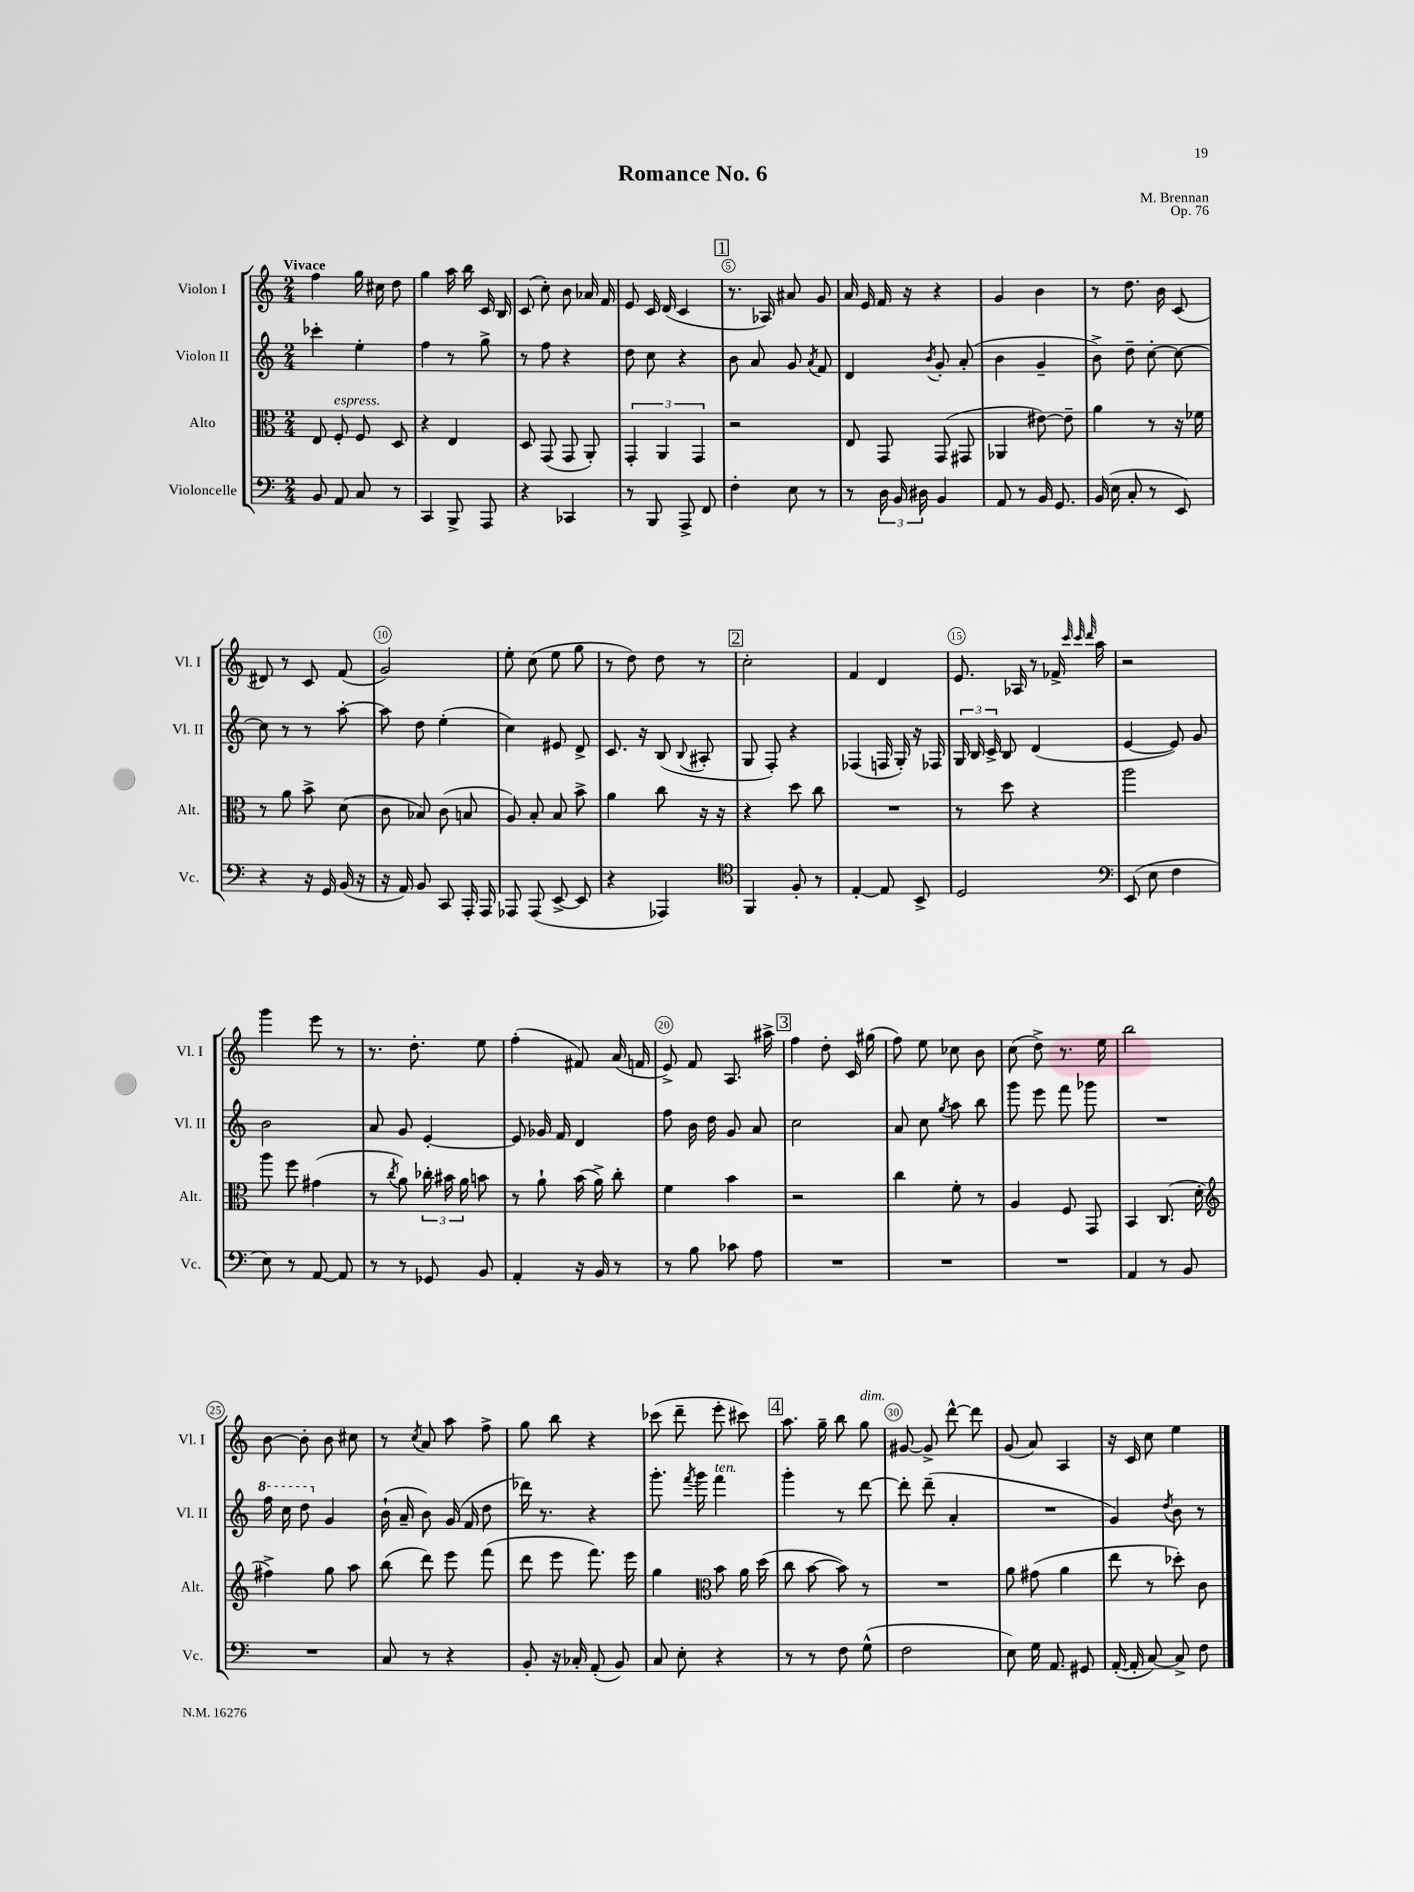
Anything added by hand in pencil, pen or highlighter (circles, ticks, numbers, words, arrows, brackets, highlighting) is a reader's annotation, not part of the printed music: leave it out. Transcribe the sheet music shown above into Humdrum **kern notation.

**kern	**kern	**kern	**kern
*staff4	*staff3	*staff2	*staff1
*clefF4	*clefC3	*clefG2	*clefG2
*k[]	*k[]	*k[]	*k[]
*M2/4	*M2/4	*M2/4	*M2/4
8BB	8E	4ccc-'	4ff
8AA	8F'	.	.
8C	8F	4ee'	16gg
.	.	.	16cc#
8r	8D	.	8dd
=	=	=	=
4CC	4r	4ff	4gg
8BBB^	4E	8r	16aa
.	.	.	16bb
8AAA	.	8gg^	16c
.	.	.	16B
=	=	=	=
4r	8D	8r	(8c
.	(8GG	8ff	8cc')
4CC-	8GG	4r	8b
.	8AA')	.	16a-
.	.	.	16f
=	=	=	=
8r	6GG'	8dd	8e
8BBB	.	8cc	16c
.	6AA	.	.
.	.	.	(16d
8AAA^	.	4r	4c
.	6GG	.	.
8FF	.	.	.
=	=	=	=
4F'	2r	8b	8.r
.	.	8a	.
.	.	.	16A-)
8E	.	8g	8a#
.	.	8qa	.
8r	.	8f	8g
=	=	=	=
8r	8E	4d	16a
.	.	.	16e
24D	8GG	.	16f
24BB	.	.	.
.	.	.	16r
24D#	.	.	.
.	.	8qb	.
4BB	(8GG	8g'	4r
.	8GG#	(8a'	.
=	=	=	=
8AA	4AA-	4b	4g
8r	.	.	.
16BB	[8e#)	4g~	4b
8.GG	.	.	.
.	8e#~]	.	.
=	=	=	=
(16BB	4a	8b^)	8r
16E	.	.	.
8C'	.	8dd~	8.dd
8r	8r	[8cc'	.
.	.	.	16b
8EE)	16r	8cc_	(8c
.	16f-	.	.
=	=	=	=
4r	8r	8cc]	8d#)
.	8a	8r	8r
16r	8b^	8r	8c
16GG	.	.	.
(16BB	(8d	[8aa'	(8f
16r	.	.	.
=	=	=	=
16r	8c	8aa]	2g)
16AA)	.	.	.
8BB	8B-)	8dd	.
8CC	(8c	(4ee'	.
16AAA'	8B	.	.
16AAA	.	.	.
=	=	=	=
8AAA-	8A)	4cc)	8ee'
(8AAA-	8B'	.	(8cc
[8EE^	8B	8e#	8ee
8EE]	8b^	8d^	8gg
=	=	=	=
4r	4a	8.c	8r
.	.	.	8dd)
.	.	16r	.
4AAA-)	8cc	(8B	8dd
.	.	8qqB	.
.	16r	8A#'	8r
.	16r	.	.
=	=	=	=
*clefC4	*	*	*
4FF	4r	8G	2cc'
.	.	8F')	.
8F'	8dd	4r	.
8r	8cc	.	.
=	=	=	=
[4E'	2r	(4F-	4f
8E]	.	16F	4d
.	.	16G')	.
8BB^	.	16r	.
.	.	16F-	.
=	=	=	=
2D	8r	24G	8.e
.	.	24B	.
.	.	24c^	.
.	8dd	8B	.
.	.	.	16A-
.	4r	(4d	8r
.	.	.	16f-^
.	.	.	32qqccc
.	.	.	32qqccc
.	.	.	32qqddd
.	.	.	16aa
=	=	=	=
*clefF4	*	*	*
(8EE	2aa	[4e	2r
8E	.	.	.
4F	.	8e])	.
.	.	8g	.
=	=	=	=
8E)	8aa	2b	4ggg
8r	8ff	.	.
[8AA	(4g#	.	8eee
8AA]	.	.	8r
=	=	=	=
8r	8r	8a	8.r
.	8qcc	.	.
8r	8a)	8g	.
.	.	.	8.dd'
8GG-	24cc-'	[4e'	.
.	24b#	.	.
.	24a	.	.
8BB	8b	.	8ee
=	=	=	=
4AA'	8r	8e]	(4ff'
.	8a`	16g-	.
.	.	16f	.
16r	(16b	4d	8f#)
16BB	16a^)	.	.
8r	8cc'	.	(16a
.	.	.	16f
=	=	=	=
8r	4f	8ff	8e^)
8B	.	16b	8f
.	.	16dd	.
8c-	4b	8g	8.A
8A	.	8a	.
.	.	.	16aa#^
=	=	=	=
2r	2r	2cc	4ff
.	.	.	8dd'
.	.	.	16c
.	.	.	(16gg#
=	=	=	=
2r	4cc	8a	8ff)
.	.	8cc	8ee
.	.	8qgg	.
.	8f'	8aa	8cc-
.	8r	8bb	8b
=	=	=	=
2r	4A	8ggg	(8cc
.	.	8eee	8dd^)
.	8F	8fff	8.r
.	8GG	8ggg-	.
.	.	.	16ee
=	=	=	=
4AA	4BB	2r	2bb
8r	(8.C	.	.
8BB	.	.	.
.	16d'	.	.
=	=	=	=
*	*clefG2	*	*
2r	4ff#^)	16fff	[8b
.	.	16ccc	.
.	.	8ddd	8b']
.	8gg	4g	8b
.	8aa	.	8cc#
=	=	=	=
8C	(8bb	(16b`	8r
.	.	16a~	.
.	.	.	8qcc
8r	8ddd)	8b)	8a
4r	8eee	(16g	8aa
.	.	16f	.
.	(8fff	8dd	8ff^
=	=	=	=
8BB'	8ddd	16ddd-)	8gg
.	.	8.r	.
16r	8eee	.	8bb
16C-'	.	.	.
(8AA'	8.fff)	4r	4r
8BB)	.	.	.
.	16eee	.	.
=	=	=	=
8C	4gg	8.ggg'	(8ccc-
8E'	.	.	8ddd~
.	.	8qfff	.
.	.	16ggg	.
*	*clefC3	*	*
4r	8b	4fff	8eee'
.	16a	.	8ccc#)
.	(16dd	.	.
=	=	=	=
8r	8cc	4ggg'	8.aa
8r	[8b	.	.
.	.	.	16gg~
8F	8b])	8r	8bb
(8G^^	8r	[8ddd	8gg
=	=	=	=
2F	2r	8ddd']	[8g#
.	.	(8ddd~	8g#^]
.	.	4a'	[8ddd^^
.	.	.	8ddd]
=	=	=	=
8E)	8a	2r	(8g
16G	(8g#	.	8a)
8.AA	.	.	.
.	4a	.	4A
8GG#	.	.	.
=	=	=	=
([16AA'	8ee	4g)	16r
16AA']	.	.	16c
[8C)	8r	.	8cc
.	.	8qdd	.
8C^]	8dd-')	8b	4ee
8F	8c	8r	.
==	==	==	==
*-	*-	*-	*-
